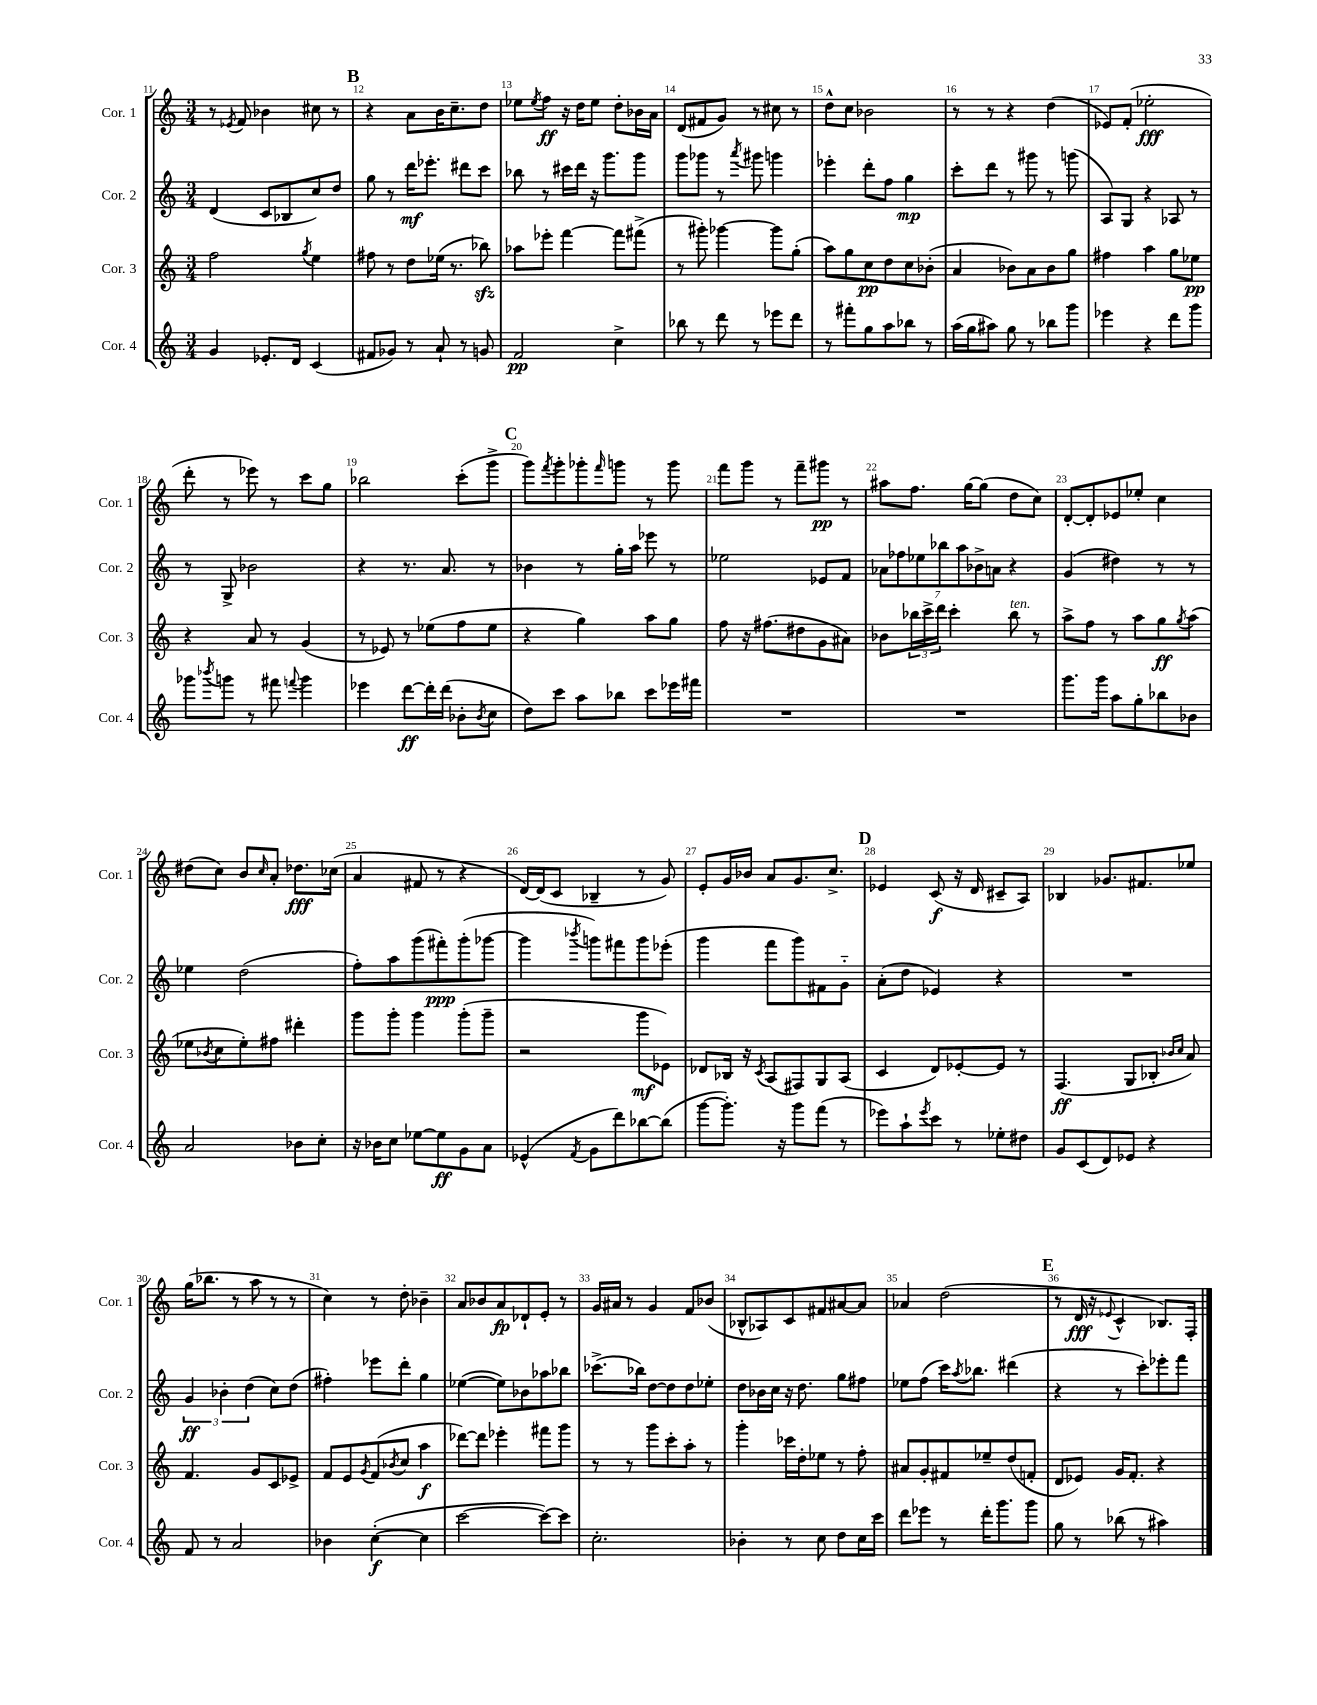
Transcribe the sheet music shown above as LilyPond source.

<<
\new StaffGroup <<
\new Staff = "s0" \with { instrumentName = "Cor. 1" shortInstrumentName = "Cor. 1" } {
    \clef treble \key c \major \numericTimeSignature \time 3/4
    r8 \acciaccatura { ees'8 } f'8 bes'4 cis''8 r8 |
    \mark \markup { \bold "B" } r4 a'8 b'16 c''8.-- d''8 |
    ees''8 \acciaccatura { ees''8 } f''8\ff r16 d''16 ees''8 d''8-. bes'16 a'16 |
    d'8( fis'8 g'8) r8 cis''8 r8 |
    d''8-^ c''8 bes'2 |
    r8 r8 r4 d''4( |
    ees'8) f'8-.( ees''2-.\fff |
    d'''8-. r8 ees'''8) r8 c'''8 g''8 |
    bes''2 c'''8-.( g'''8-> |
    \mark \markup { \bold "C" } g'''8) \acciaccatura { f'''8 } g'''8-. ges'''8-. \grace { f'''16 } g'''8 r8 g'''8 |
    f'''8 g'''8 r8 f'''8-- gis'''8\pp r8 |
    ais''8 f''8. g''16~ g''8( d''8 c''8) |
    d'8~-. d'8-. ees'8 ees''8-. c''4 |
    dis''8( c''8) b'8 \grace { c''16 } a'8-. des''8.\fff ces''16( |
    a'4 fis'8 r8 r4 |
    d'16~) d'16( c'8 bes4-- r8 g'8) |
    e'8-. g'16 bes'16 a'8 g'8. c''8.-> |
    \mark \markup { \bold "D" } ees'4 c'8\f( r16 d'16 cis'8-- a8) |
    bes4 ges'8. fis'8. ees''8 |
    g''16( bes''8. r8 a''8 r8 r8 |
    c''4) r8 d''8-. bes'4-- |
    a'8 bes'8 a'8\fp des'8-! e'8-. r8 |
    g'16 ais'16 r8 g'4 f'8 bes'8( |
    bes8-^ aes8) c'8 fis'8 ais'8~ ais'8 |
    aes'4 d''2( |
    \mark \markup { \bold "E" } r8 d'16\fff r16 \appoggiatura { ees'8 } c'4-^ bes8.) f16-. \bar "|." |
}
\new Staff = "s1" \with { instrumentName = "Cor. 2" shortInstrumentName = "Cor. 2" } {
    \clef treble \key c \major \numericTimeSignature \time 3/4
    d'4( c'8 bes8 c''8) d''8 |
    \mark \markup { \bold "B" } g''8 r8 d'''16\mf ees'''8.-. dis'''8 c'''8 |
    bes''8 r8 cis'''16 d'''16 r16 g'''8. g'''8 |
    g'''8 ges'''8 r8 \acciaccatura { a'''8 } gis'''8 g'''4 |
    ees'''4-. d'''8-. f''8 g''4\mp |
    c'''8-. d'''8 r8 gis'''8 r8 g'''8( |
    a8) g8 r4 aes8 r8 |
    r8 g8-> bes'2 |
    r4 r8. a'8. r8 |
    \mark \markup { \bold "C" } bes'4 r8 g''16-. a''16 ees'''8 r8 |
    ees''2 ees'8 f'8 |
    \tuplet 7/4 { aes'8 fes''8 ees''8 bes''8 a''8 bes'8-> a'8 } r4 |
    g'4( dis''4) r8 r8 |
    ees''4 d''2( |
    f''8-.) a''8 g'''8( fis'''8-.\ppp) g'''8-.( ges'''8~ |
    ges'''4 \acciaccatura { bes'''8 } g'''8) fis'''8 g'''8 ees'''8-.( |
    g'''4 f'''8 g'''8) fis'8 g'8-_ |
    \mark \markup { \bold "D" } a'8-.( d''8 ees'4) r4 |
    R2. |
    \tuplet 3/2 { g'4\ff bes'4-. d''4( } c''8) d''8( |
    fis''4-.) ees'''8 d'''8-. g''4 |
    ees''4~( ees''8) bes'8 aes''8 bes''8 |
    ces'''8.->( bes''16) d''8~ d''8 d''8 ees''8-. |
    d''8 bes'16 c''16 r16 d''8. g''8 fis''8 |
    ees''8 f''8( c'''16) \acciaccatura { a''8 } bes''8. dis'''4( |
    \mark \markup { \bold "E" } r4 r8 c'''8-.) ees'''8-. f'''8 \bar "|." |
}
\new Staff = "s2" \with { instrumentName = "Cor. 3" shortInstrumentName = "Cor. 3" } {
    \clef treble \key c \major \numericTimeSignature \time 3/4
    f''2 \acciaccatura { g''8 } e''4 |
    \mark \markup { \bold "B" } fis''8 r8 d''8 ees''16( r8. bes''8\sfz) |
    aes''8 ees'''8-. f'''4~ f'''8 fis'''8->( |
    r8 gis'''8-.) ges'''4~ ges'''8 g''8-.( |
    a''8) g''8 c''8\pp d''8 c''8 bes'8-.( |
    a'4 bes'8) a'8 bes'8 g''8 |
    fis''4 a''4 g''8 ees''8\pp |
    r4 a'8 r8 g'4( |
    r8 ees'8) r8 ees''8( f''8 ees''8 |
    \mark \markup { \bold "C" } r4 g''4) a''8 g''8 |
    f''8 r16 fis''8.( dis''8 g'8 ais'8) |
    bes'8 \tuplet 3/2 { bes''16 c'''16-> d'''16 } c'''4-. bes''8^\markup { \italic "ten." } r8 |
    a''8-> f''8 r8 a''8 g''8\ff \acciaccatura { g''8 } a''8( |
    ees''8 \acciaccatura { bes'8 } c''8 ees''8-.) fis''8 dis'''4-. |
    g'''8 g'''8-. g'''4 g'''8-.( g'''8-- |
    r2 g'''8\mf ees'8) |
    des'8 bes16 r16 \acciaccatura { c'8 } a8( fis8) g8 a8( |
    \mark \markup { \bold "D" } c'4 d'8) ees'8~-. ees'8 r8 |
    f4.\ff( g8 bes8-. \grace { bes'16 c''16 } a'8) |
    f'4. g'8 c'8 ees'8-> |
    f'8 e'8 \acciaccatura { g'8 } f'8( \acciaccatura { bes'8 } c''8 a''4\f |
    des'''8~) des'''8 ees'''4-. fis'''8 g'''8 |
    r8 r8 g'''8 c'''8-. a''8-. r8 |
    g'''4-. ces'''16 d''16-. ees''8 r8 f''8-. |
    ais'8 g'8-. fis'8 ees''8-- d''8( f'8-. |
    \mark \markup { \bold "E" } d'8 ees'8) g'16 f'8.-. r4 \bar "|." |
}
\new Staff = "s3" \with { instrumentName = "Cor. 4" shortInstrumentName = "Cor. 4" } {
    \clef treble \key c \major \numericTimeSignature \time 3/4
    g'4 ees'8.-. d'16 c'4( |
    \mark \markup { \bold "B" } fis'8 ges'8) r8 a'8-! r8 g'8 |
    f'2\pp c''4-> |
    bes''8 r8 d'''8 r8 ees'''8 d'''8 |
    r8 fis'''8-. g''8 a''8 bes''8 r8 |
    a''16( g''16 ais''8) g''8 r8 bes''8 g'''8 |
    ees'''4 r4 d'''8 g'''8 |
    ges'''8 \acciaccatura { bes'''8 } g'''8 r8 fis'''8 \appoggiatura { f'''8 } g'''4 |
    ees'''4 d'''8~\ff d'''16-. d'''16( bes'8-. \acciaccatura { bes'8 } c''8 |
    \mark \markup { \bold "C" } d''8) c'''8 a''8 bes''8 c'''8 ees'''16 fis'''16 |
    R2. |
    R2. |
    g'''8. g'''16 a''8 g''8-. bes''8 bes'8 |
    a'2 bes'8 c''8-. |
    r16 bes'16 c''8 ees''8~ ees''8\ff g'8 a'8 |
    ees'4-^( \acciaccatura { f'8 } g'8 d'''8) bes''8~ bes''8( |
    g'''8~ g'''8.-.) r16 g'''8 f'''8( r8 |
    \mark \markup { \bold "D" } ees'''8) a''8-! \acciaccatura { ees'''8 } c'''8 r8 ees''8-. dis''8 |
    g'8 c'8( d'8) ees'8 r4 |
    f'8 r8 a'2 |
    bes'4 c''4~-.\f( c''4 |
    c'''2~ c'''8~) c'''8 |
    c''2.-. |
    bes'4-. r8 c''8 d''8 c''16 c'''16 |
    d'''8 ees'''8 r8 d'''16-. g'''8. g'''8 |
    \mark \markup { \bold "E" } g''8 r8 bes''8( r8 ais''4) \bar "|." |
}
>>
>>
\layout { \context { \Score currentBarNumber = #11 \override BarNumber.break-visibility = ##(#f #t #t) barNumberVisibility = #all-bar-numbers-visible } }
